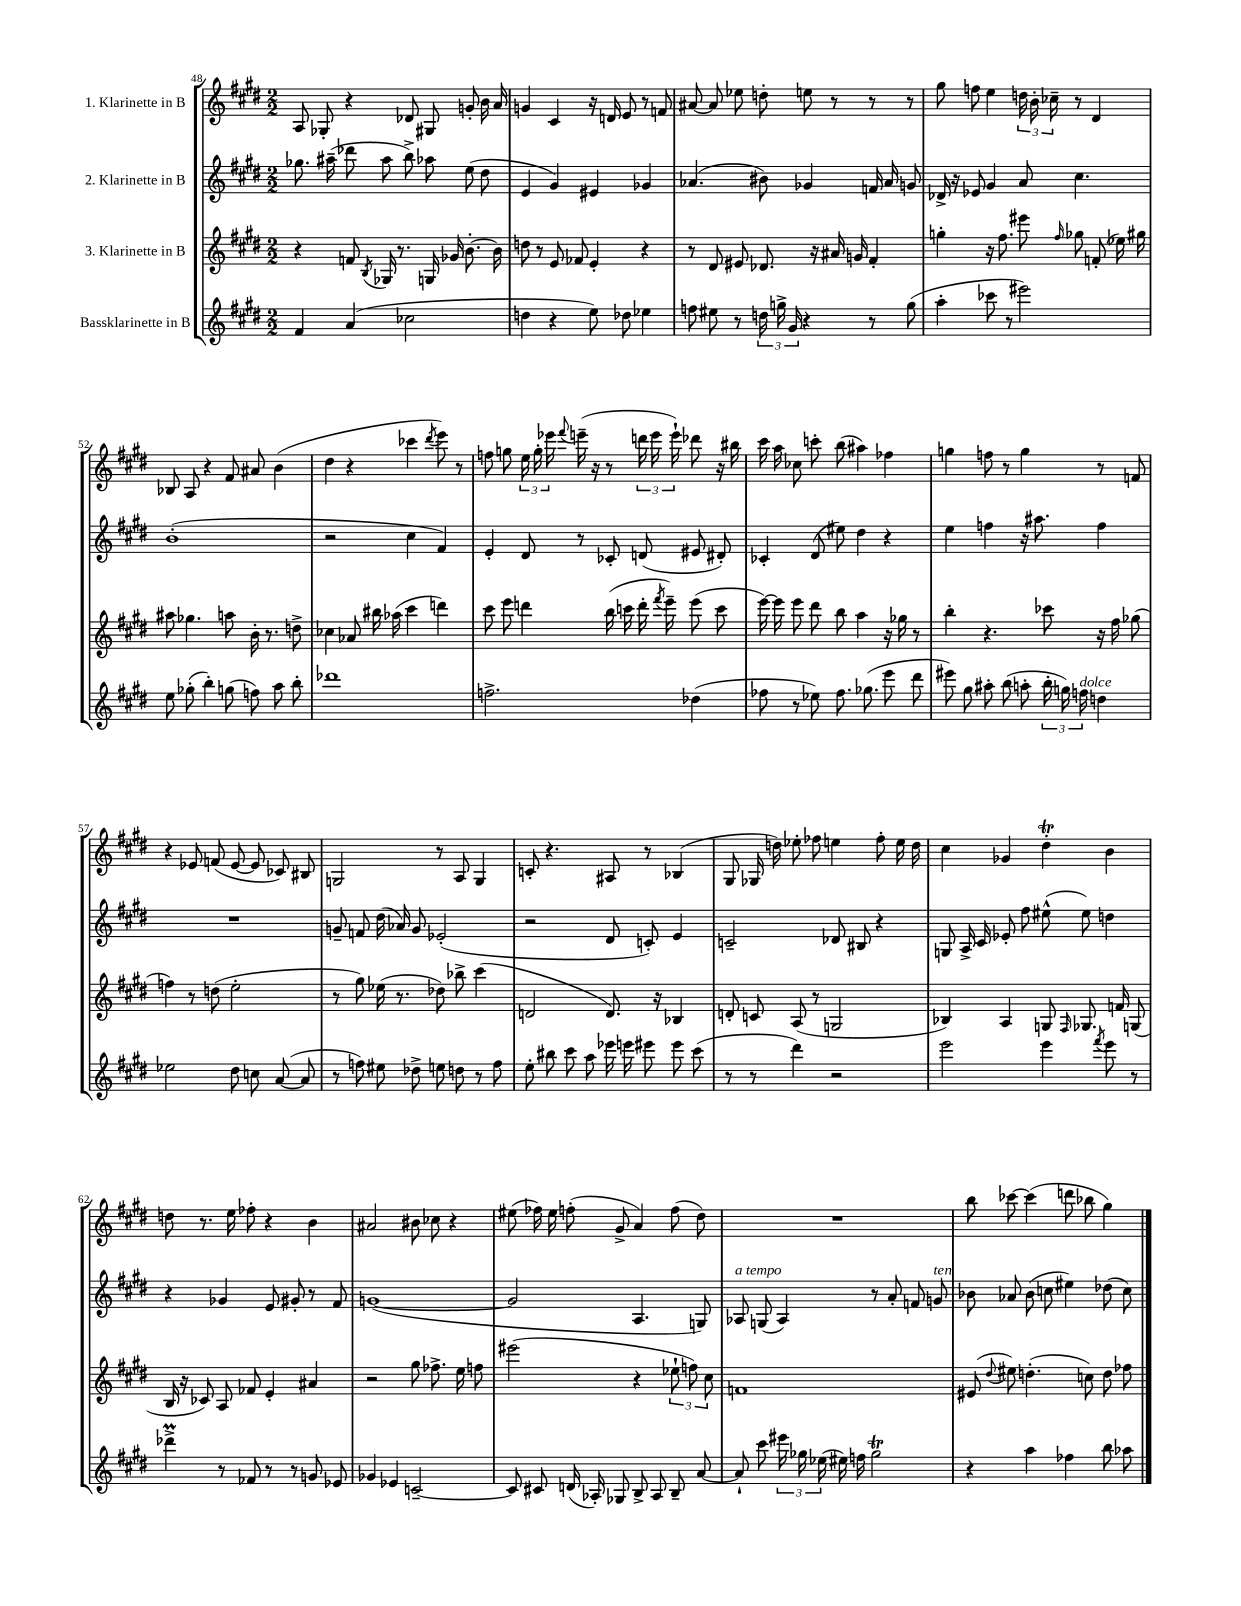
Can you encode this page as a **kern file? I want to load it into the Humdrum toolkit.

**kern	**kern	**kern	**kern
*staff4	*staff3	*staff2	*staff1
*clefG2	*clefG2	*clefG2	*clefG2
*k[f#c#g#d#]	*k[f#c#g#d#]	*k[f#c#g#d#]	*k[f#c#g#d#]
*M2/2	*M2/2	*M2/2	*M2/2
4f#/	4r	8.gg-\	8A/
.	.	.	8G-'/
.	.	(16aa#~\	.
(4a/	8f/	8ddd-\	4r
.	8qB/	.	.
.	16G-/	8aa#\	.
.	8.r	.	.
2cc-\	.	8bb^\)	8d-/
.	16G/	8aa-\	8G#/
.	16g-/	.	.
.	[8.b'\	(8ee\	8g'/
.	.	8dd#\	16b\
.	16b\]	.	16a/
=	=	=	=
4dd\	8dd\	4e/	4g/
.	8r	.	.
4r	8e/	4g#/)	4c#/
.	8f-/	.	.
8ee\)	4e'/	4e#/	16r
.	.	.	16d/
8dd-\	.	.	8e/
4ee-\	4r	4g-/	8r
.	.	.	8f/
=	=	=	=
8ff\	8r	(4.a-/	[8a#/
8ee#\	8d#/	.	8a#/]
8r	8e#/	.	8ee-\
24dd\	8.d-/	8b#\)	8dd'\
24gg^\	.	.	.
24g#/	.	.	.
4r	.	4g-/	8ee\
.	16r	.	.
.	16a#/	.	8r
.	16g/	.	.
8r	4f#'/	16f/	8r
.	.	16a-/	.
(8gg\	.	8g/	8r
=	=	=	=
4aa'\	4gg'\	16d-^/	8gg#\
.	.	16r	.
.	.	8e-/	8ff\
8ccc-\	16r	4g#/	4ee\
.	8.ff#\	.	.
8r	.	.	.
2eee#\)	8eee#\	8a/	24dd\
.	.	.	24b'\
.	.	.	24cc-~\
.	16qqff#/	.	.
.	8gg-\	4.cc#\	8r
.	(8f'/	.	4d#/
.	16ee-\)	.	.
.	16gg#\	.	.
=	=	=	=
8ee\	8aa#\	(1b'	8B-/
(8gg-'\	4.gg-\	.	8A/
4bb'\)	.	.	4r
(8gg\	8aa\	.	8f#/
8ff\)	16b'\	.	8a#/
.	8.r	.	.
8aa\	.	.	(4b\
8bb'\	8dd^\	.	.
=	=	=	=
1ddd-	4cc-\	2r	4dd#\
.	8a-/	.	4r
.	16bb#\	.	.
.	(16aa-\	.	.
.	4ccc#\	4cc#\	4ccc-\
.	.	.	8qddd#/
.	4ddd\)	4f#/)	8eee\)
.	.	.	8r
=	=	=	=
2.ff^\	8ccc#\	4e'/	8ff\
.	8eee\	.	8gg\
.	4ddd\	8d#/	24ee\
.	.	.	24gg'\
.	.	.	24eee-\
.	.	.	8qqfff#/
.	.	8r	(16eee~\
.	.	.	16r
.	(16bb\	8c-'/	8r
.	16ccc\	.	.
.	16ddd'\	(8d/	24ddd\
.	.	.	24eee\
.	8qfff#/	.	.
.	16eee~\)	.	.
.	.	.	24eee`\)
(4dd-\	(8eee\	8e#/	8ddd-\
.	8ccc\	8d#'/)	16r
.	.	.	16bb#\
=	=	=	=
8ff-\	[16eee\)	4c-'/	16ccc#\
.	16eee\]	.	16aa\
8r	8eee\	.	8cc-\
8ee-\)	8ddd#\	(8d#/	8ccc'\
8.ff-\	8bb\	8ee#\)	(8bb\
.	4aa\	4dd#\	4aa#\)
(8.gg-\	.	.	.
8eee\	16r	4r	4ff-\
.	16gg-\	.	.
8ddd#\	8r	.	.
=	=	=	=
8eee#\)	4bb'\	4ee\	4gg\
8gg#\	.	.	.
8aa#'\	4.r	4ff\	8ff\
(8bb\	.	.	8r
8aa'\	.	16r	4gg\
.	.	8.aa#\	.
24bb'\	8ccc-\	.	.
24gg\)	.	.	.
24ff\	.	.	.
4dd\	16r	4ff\	8r
.	16ff#\	.	.
.	(8gg-\	.	8f/
=	=	=	=
2ee-\	4ff\)	1r	4r
.	8r	.	8e-/
.	(8dd\	.	(8f/
8dd#\	2ee'\	.	[8e-/
8cc\	.	.	8e-/]
([8a/	.	.	8c-/)
8a/]	.	.	8B#/
=	=	=	=
8r	8r	8g~/	2G/
8ff\)	8gg#\)	8f/	.
8ee#\	(16ee-\	(16dd#\	.
.	8.r	16a-/)	.
8dd-^\	.	8g/	.
8ee\	8dd-\)	(2e-'/	8r
8dd\	8bb-^\	.	8A/
8r	(4ccc#\	.	4G/
8ff\	.	.	.
=	=	=	=
8ee'\	2d/	2r	8c'/
8bb#\	.	.	4.r
8ccc#\	.	.	.
8aa\	.	.	.
16eee-\	8.d/)	8d#/	8A#/
16eee\	.	.	.
8eee#\	.	8c'/)	8r
.	16r	.	.
8eee#\	4B-/	4e/	(4B-/
(8ccc#\	.	.	.
=	=	=	=
8r	8d'/	2c~/	8G#/
8r	8c/	.	16G-/
.	.	.	16dd\)
4ddd#\)	(8A/	.	8ee-'\
.	8r	.	8ff-\
2r	2G/	8d-/	4ee\
.	.	8B#/	.
.	.	4r	8ff-'\
.	.	.	16ee\
.	.	.	16dd\
=	=	=	=
2eee\	4B-/)	8G/	4cc#\
.	.	16A^/	.
.	.	16c#/	.
.	4A/	8e-'/	4g-/
.	.	8ff#\	.
4eee\	8G/	(8ee#^^\	4dd#'\
.	16qqF#/	.	.
.	8.G-/	8ee#\)	.
8qfff#/	.	.	.
8eee\	.	4dd\	4b\
.	16f/	.	.
8r	(8G/	.	.
=	=	=	=
4ddd-^\	16B/	4r	8dd\
.	16r	.	.
.	8c-/)	.	8.r
8r	8A/	4g-/	.
.	.	.	16ee\
8f-/	8f-/	.	8ff-'\
8r	4e'/	8e/	4r
8r	.	8g#'/	.
8g/	4a#/	8r	4b\
8e-/	.	8f#/	.
=	=	=	=
4g-/	2r	([1g	2a#/
4e-/	.	.	.
[2c~/	8gg#\	.	8b#\
.	8.ff-^\	.	8cc-\
.	.	.	4r
.	16ee\	.	.
.	8ff\	.	.
=	=	=	=
8c/]	(2eee#\	2g/]	(8ee#\
8c#/	.	.	16ff-\)
.	.	.	16ee#\
(16d/	.	.	(8ff'\
16A-'/)	.	.	.
8G-/	.	.	8g#^/
8B^/	4r	4.A/	4a/)
8A-/	.	.	.
8B~/	12ee-`\	.	(8ff\
.	12ff\)	.	.
[8a/	.	8G/)	8dd#\)
.	12cc#\	.	.
=	=	=	=
8a`/]	1f	8A-/	1r
8ccc#\	.	(8G/	.
24eee#\	.	4A-/)	.
24gg-\	.	.	.
(24ee-\	.	.	.
16ee#\)	.	.	.
16ff\	.	.	.
2gg-\	.	8r	.
.	.	8a'/	.
.	.	8f/	.
.	.	8g/	.
=	=	=	=
4r	(8e#/	8b-\	8bb\
.	8qqdd#/	.	.
.	8ee#\)	8a-/	[8ccc-\
4aa\	(4.dd'\	(8b-\	(4ccc-\]
.	.	8cc\	.
4ff-\	.	4ee#\)	8ddd\
.	8cc\)	.	8bb-\
8bb\	8dd\	(8dd-\	4gg#\)
8aa-\	8ff-\	8cc\)	.
==	==	==	==
*-	*-	*-	*-
